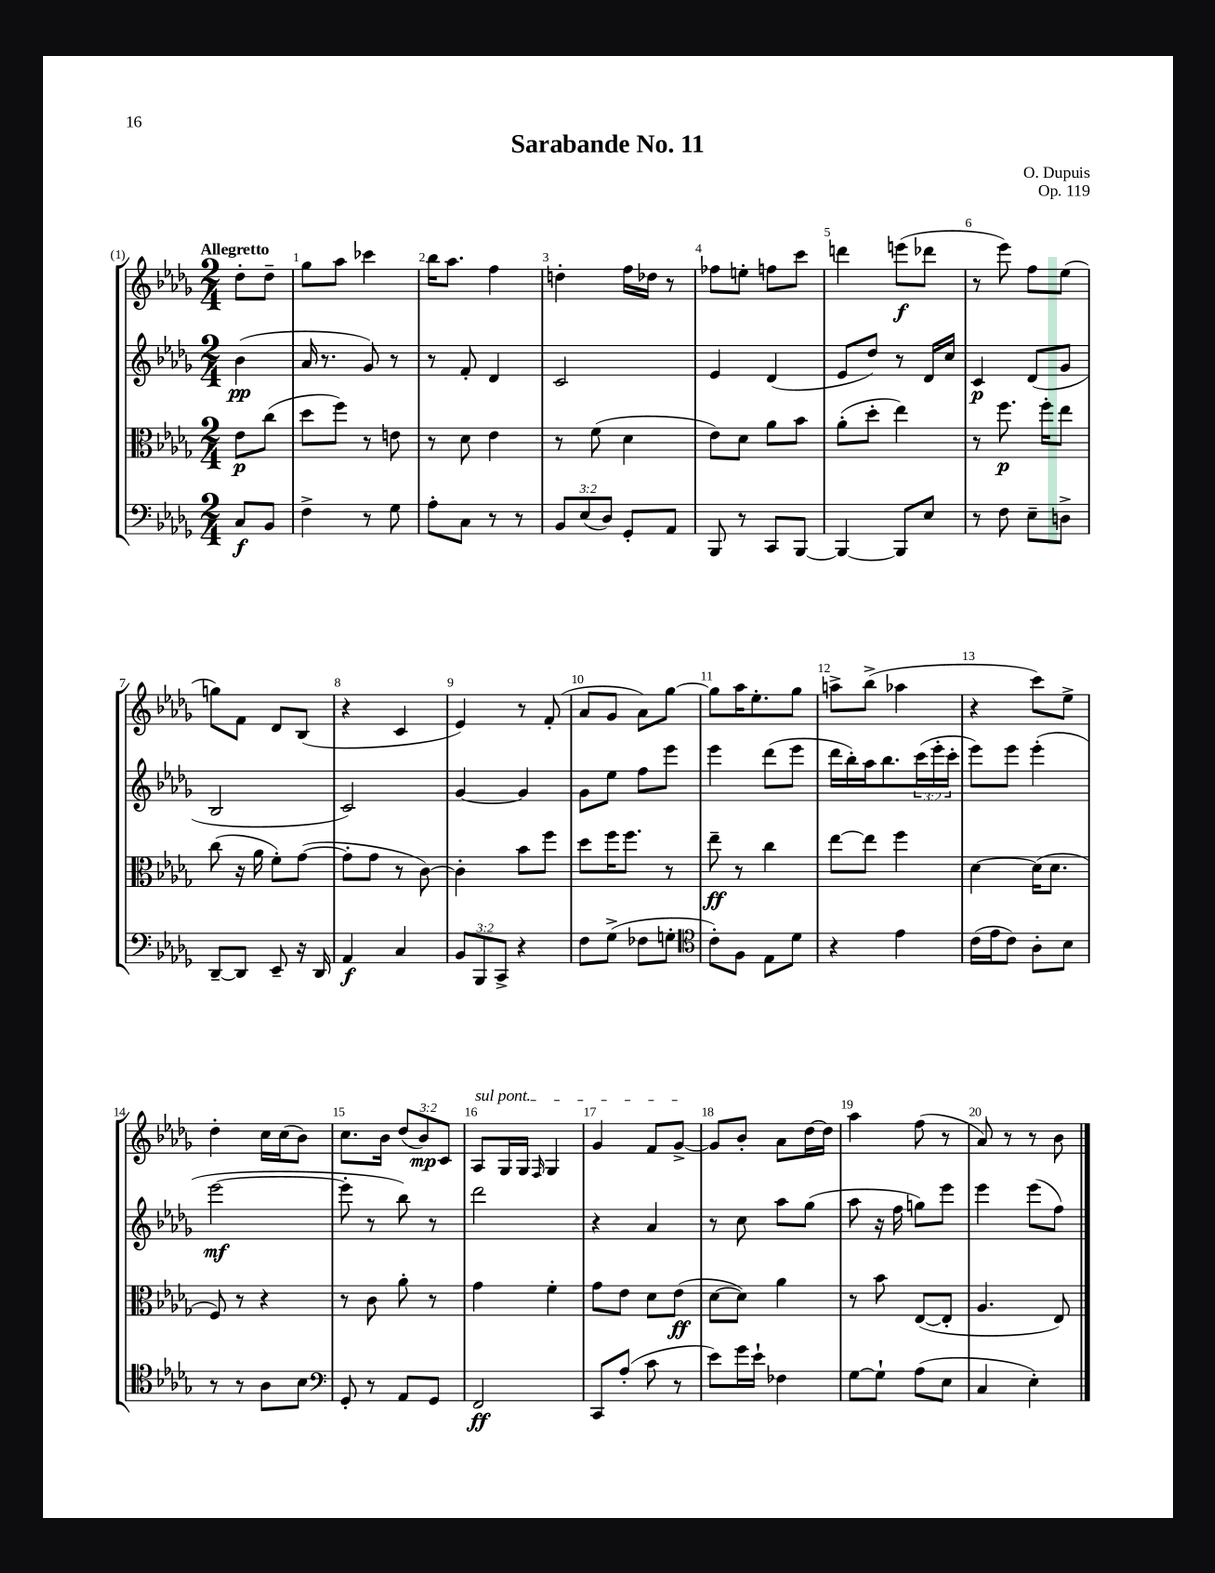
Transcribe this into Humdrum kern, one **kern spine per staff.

**kern	**dynam	**kern	**dynam	**kern	**dynam	**kern	**dynam
*part4	*part4	*part3	*part3	*part2	*part2	*part1	*part1
*staff4	*staff4	*staff3	*staff3	*staff2	*staff2	*staff1	*staff1
*clefF4	*	*clefC3	*	*clefG2	*	*clefG2	*
*k[b-e-a-d-g-]	*	*k[b-e-a-d-g-]	*	*k[b-e-a-d-g-]	*	*k[b-e-a-d-g-]	*
*M2/4	*	*M2/4	*	*M2/4	*	*M2/4	*
=	=	=	=	=	=	=	=
!	!	!	!	!	!	!LO:TX:a:B:t=Allegretto	!
8C/L	f	8e-\L	p	(4b-\	pp	8dd-'\L	.
8BB-/J	.	(8cc\J	.	.	.	8dd-~\J	.
=1	=1	=1	=1	=1	=1	=1	=1
4F^\	.	8dd-\L	.	16a-/	.	8gg-\L	.
.	.	.	.	8.r	.	.	.
.	.	8ff\J)	.	.	.	8aa-\J	.
8r	.	8r	.	8g-/)	.	4ccc-X\	.
8G-\	.	8en\	.	8r	.	.	.
=2	=2	=2	=2	=2	=2	=2	=2
8A-'\L	.	8r	.	8r	.	16bb-\KL	.
.	.	.	.	.	.	8.aa-\J	.
8C\J	.	8d-\	.	8f'/	.	.	.
8r	.	4e-\	.	4d-/	.	4ff\	.
8r	.	.	.	.	.	.	.
=3	=3	=3	=3	=3	=3	=3	=3
12BB-/L	.	8r	.	2c/	.	4ddn'\	.
(12E-/	.	.	.	.	.	.	.
.	.	(8f\	.	.	.	.	.
12D-/J)	.	.	.	.	.	.	.
8GG-'/L	.	4d-\	.	.	.	16ff\LL	.
.	.	.	.	.	.	16dd-X\JJ	.
8AA-/J	.	.	.	.	.	8r	.
=4	=4	=4	=4	=4	=4	=4	=4
8BBB-/	.	8e-\L)	.	4e-/	.	8ff-X\L	.
8r	.	8d-\J	.	.	.	8een'\J	.
8CC/L	.	8a-\L	.	(4d-/	.	8ffn\L	.
[8BBB-/J	.	8b-\J	.	.	.	8ccc\J	.
=5	=5	=5	=5	=5	=5	=5	=5
4BBB-/_	.	(8a-'\L	.	8e-/L	.	4dddn\	.
.	.	8dd-'\J	.	8dd-/J)	.	.	.
8BBB-/L]	.	4ee-\)	.	8r	.	(8eeen\L	f
8E-/J	.	.	.	16d-/LL	.	8ddd-X\J	.
.	.	.	.	16cc/JJ	.	.	.
=6	=6	=6	=6	=6	=6	=6	=6
8r	.	8r	.	4c/	p	8r	.
8F\	.	8.ff\	p	.	.	8eee-\)	.
8E-~\L	.	.	.	(8d-/L	.	8ff\L	.
.	.	16ff'\KL	.	.	.	.	.
8Dn^\J	.	8ee-\J	.	8g-/J	.	(8ee-\J	.
!!LO:LB:g=z
=7	=7	=7	=7	=7	=7	=7	=7
[8DD-~/L	.	(8cc\	.	2B-/	.	8ggn\L)	.
8DD-/J]	.	16r	.	.	.	8f\J	.
.	.	16a-\	.	.	.	.	.
8EE-~/	.	8f'\L)	.	.	.	8d-/L	.
16r	.	([8g-\J	.	.	.	(8B-/J	.
16DD-/	.	.	.	.	.	.	.
=8	=8	=8	=8	=8	=8	=8	=8
4AA-/	f	8g-'\L]	.	2c/)	.	4r	.
.	.	8g-\J	.	.	.	.	.
4C/	.	8r	.	.	.	4c/	.
.	.	[8c\)	.	.	.	.	.
=9	=9	=9	=9	=9	=9	=9	=9
12BB-/L	.	4c'\]	.	[4g-/	.	4e-/)	.
12BBB-/	.	.	.	.	.	.	.
12CC^/J	.	.	.	.	.	.	.
4r	.	8b-\L	.	4g-/]	.	8r	.
.	.	8ff\J	.	.	.	(8f'/	.
=10	=10	=10	=10	=10	=10	=10	=10
8F\L	.	8dd-\L	.	8g-\L	.	8a-/L	.
(8G-^\J	.	16ff\K	.	8ee-\J	.	8g-/J	.
.	.	8.ff\J	.	.	.	.	.
8F-X\L	.	.	.	8ff\L	.	8a-\L)	.
8Gn'\J	.	8r	.	8eee-\J	.	[8gg-\J	.
=11	=11	=11	=11	=11	=11	=11	=11
*clefC4	*	*	*	*	*	*	*
8c'\L)	.	8ee-~\	ff	4eee-\	.	8gg-\L]	.
8F\J	.	8r	.	.	.	16aa-\K	.
.	.	.	.	.	.	8.ee-'\	.
8E-\L	.	4cc\	.	(8ddd-\L	.	.	.
8d-\J	.	.	.	8eee-\J	.	8gg-\J	.
=12	=12	=12	=12	=12	=12	=12	=12
4r	.	[8ee-\L	.	16ddd-\LL	.	8aan^\L	.
.	.	.	.	16bb-'\)	.	.	.
.	.	8ee-\J]	.	16aa-\J	.	(8bb-^\J	.
.	.	.	.	8.bb-\	.	.	.
4e-\	.	4ff\	.	.	.	4aa-X\	.
.	.	.	.	(24ccc\L	.	.	.
.	.	.	.	24eee-'\	.	.	.
.	.	.	.	24ccc'\JJ	.	.	.
=13	=13	=13	=13	=13	=13	=13	=13
(16c\LL	.	[4d-\	.	8eee-\L)	.	4r	.
16e-\J	.	.	.	.	.	.	.
8c\J)	.	.	.	8eee-\J	.	.	.
8A-'\L	.	(16d-\KL]	.	(4eee-'\	.	8ccc\L)	.
.	.	8.d-\J	.	.	.	.	.
8B-\J	.	.	.	.	.	8ee-^\J	.
!!LO:LB:g=z
=14	=14	=14	=14	=14	=14	=14	=14
8r	.	8F/)	.	[2eee-\	mf	4dd-'\	.
8r	.	8r	.	.	.	.	.
8A-\L	.	4r	.	.	.	16cc\LL	.
.	.	.	.	.	.	(16cc\J	.
8B-\J	.	.	.	.	.	8b-\J)	.
=15	=15	=15	=15	=15	=15	=15	=15
*clefF4	*	*	*	*	*	*	*
8GG-'/	.	8r	.	8eee-'\]	.	8.cc\L	.
8r	.	8c\	.	8r	.	.	.
.	.	.	.	.	.	16b-\Jk	.
8AA-/L	.	8a-'\	.	8bb-\)	.	(12dd-/L	.
.	.	.	.	.	.	12b-/)	mp
8GG-/J	.	8r	.	8r	.	.	.
.	.	.	.	.	.	12c/J	.
=16	=16	=16	=16	=16	=16	=16	=16
!	!	!	!	!	!	!LO:TX:a:i:t=sul pont.	!
2FF/	ff	4g-\	.	2ddd-\	.	8A-/L	.
.	.	.	.	.	.	16G-/L	.
.	.	.	.	.	.	16G-/JJ	.
.	.	.	.	.	.	16qqF/	.
.	.	4f'\	.	.	.	4G-/	.
=17	=17	=17	=17	=17	=17	=17	=17
8CC/L	.	8g-\L	.	4r	.	4g-/	.
(8A-'/J	.	8e-\J	.	.	.	.	.
8c\	.	8d-\L	.	4a-/	.	8f/L	.
8r	.	(8e-\J	ff	.	.	[8g-^/J	.
=18	=18	=18	=18	=18	=18	=18	=18
8e-\L)	.	[8d-\L	.	8r	.	8g-/L]	.
16g-\L	.	8d-\J])	.	8cc\	.	8b-'/J	.
16e-`\JJ	.	.	.	.	.	.	.
4F-X\	.	4a-\	.	8aa-\L	.	8a-\L	.
.	.	.	.	(8gg-\J	.	[16dd-\L	.
.	.	.	.	.	.	16dd-\JJ]	.
=19	=19	=19	=19	=19	=19	=19	=19
[8G-\L	.	8r	.	8aa-\	.	4aa-\	.
8G-`\J]	.	8b-\	.	16r	.	.	.
.	.	.	.	16ff\	.	.	.
(8A-\L	.	([8E-/L	.	8ggn\L)	.	(8ff\	.
8E-\J	.	8E-'/J]	.	8eee-\J	.	8r	.
=20	=20	=20	=20	=20	=20	=20	=20
4C/	.	4.A-/	.	4eee-\	.	8a-/)	.
.	.	.	.	.	.	8r	.
4E-'\)	.	.	.	(8eee-\L	.	8r	.
.	.	8E-/)	.	8ff\J)	.	8b-\	.
==	==	==	==	==	==	==	==
*-	*-	*-	*-	*-	*-	*-	*-
